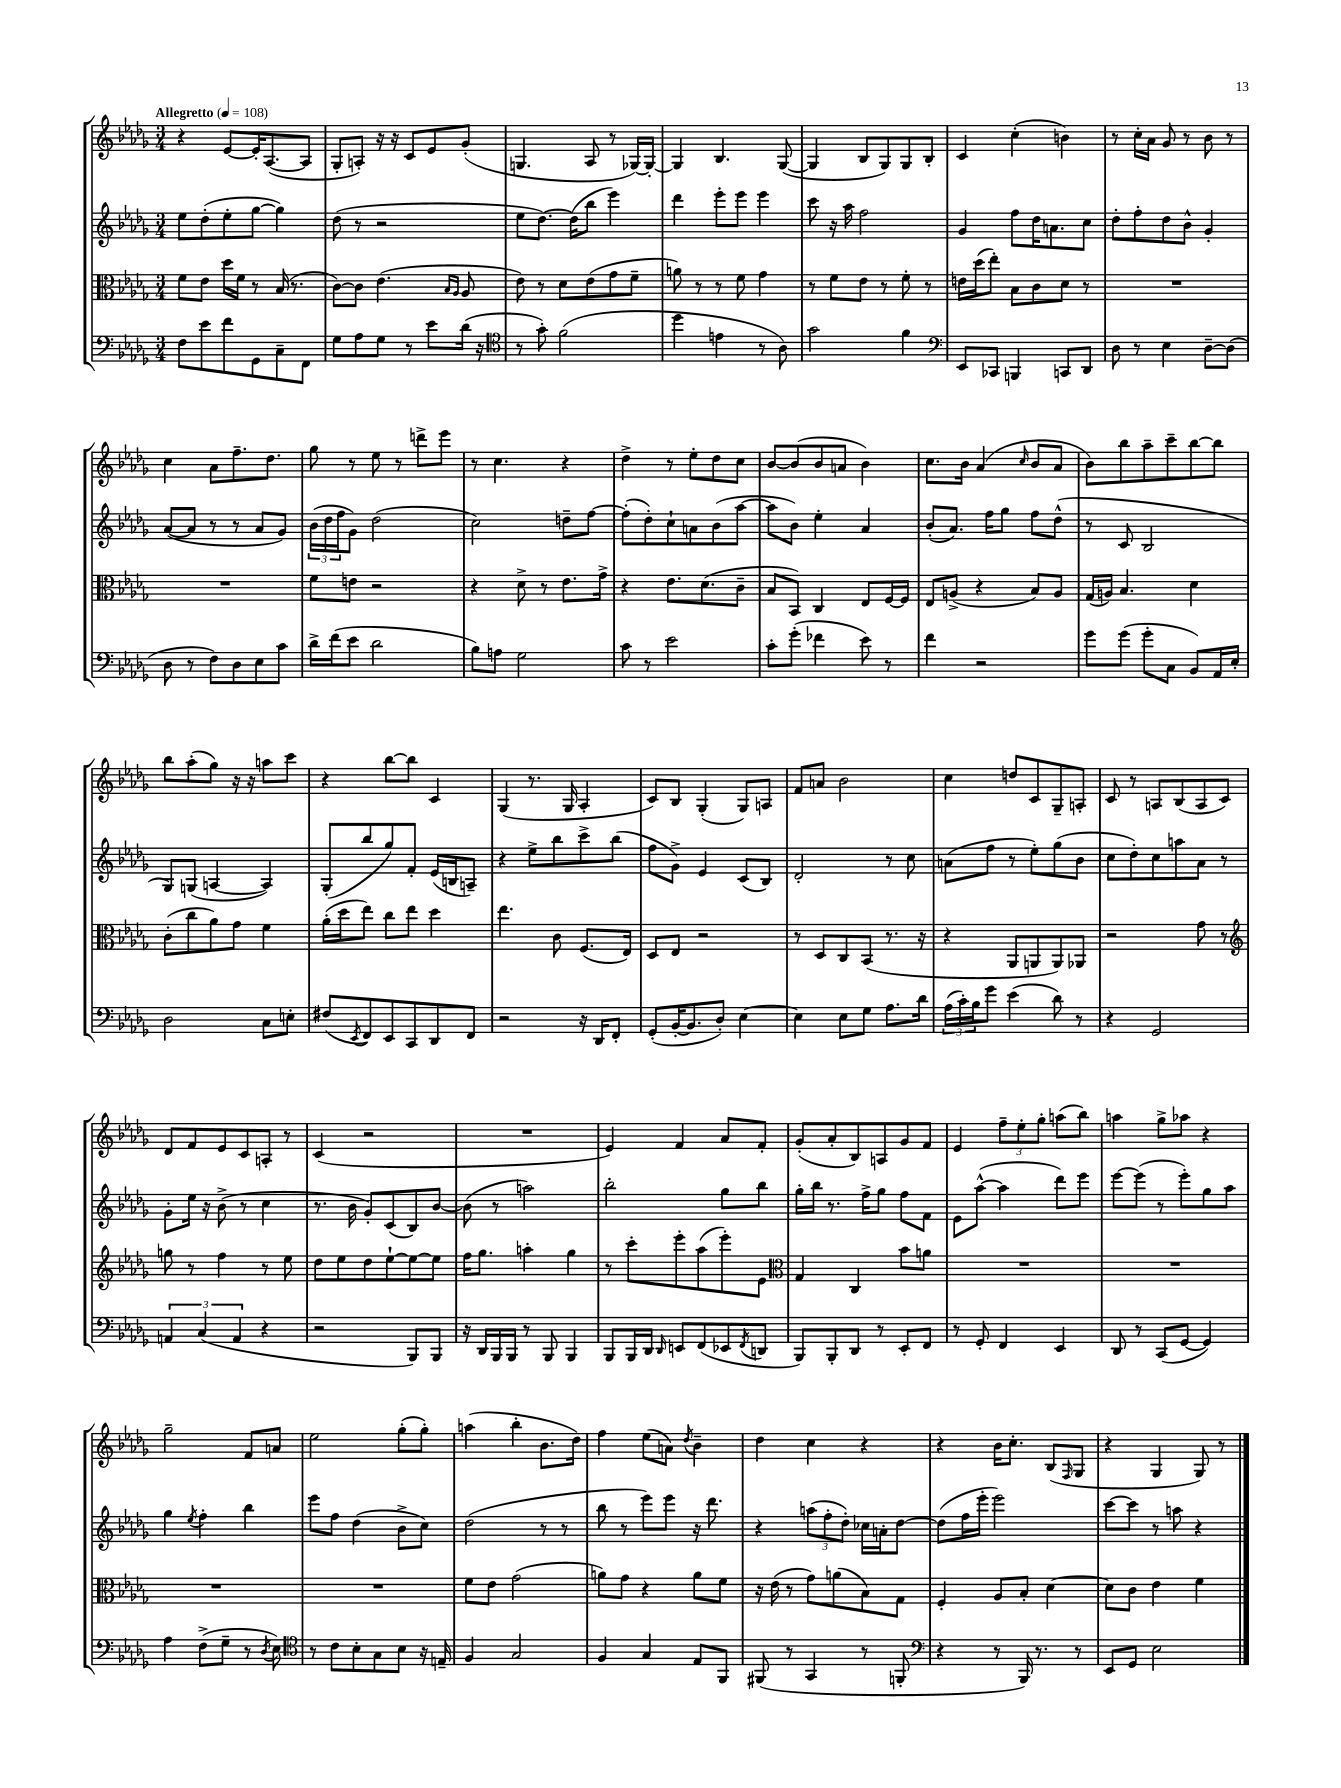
<<
\new StaffGroup <<
\new Staff = "s0" {
    \clef treble \key des \major \numericTimeSignature \time 3/4 \tempo "Allegretto" 4 = 108
    r4 ees'8~ ees'16-. aes8.~( aes8 |
    ges8-. a8-.) r16 r16 c'8 ees'8 ges'8-.( |
    g4. aes8 r8 ges16~) ges16~-. |
    ges4 bes4. ges8~( |
    ges4 bes8 ges8) ges8 bes8-. |
    c'4 c''4-.( b'4) |
    r8 c''16-. aes'16 ges'8 r8 bes'8 r8 |
    c''4 aes'8 f''8.-- des''8. |
    ges''8 r8 ees''8 r8 d'''8-> ees'''8 |
    r8 c''4. r4 |
    des''4-> r8 ees''8-. des''8 c''8 |
    bes'8~ bes'8( bes'8 a'8 bes'4) |
    c''8. bes'16 aes'4( \grace { c''16 } bes'8 aes'8 |
    bes'8) bes''8 aes''8-- c'''8-- bes''8~ bes''8 |
    bes''8 aes''8-.( ges''8) r16 r16 a''8 c'''8 |
    r4 bes''8~ bes''8 c'4 |
    ges4( r8. ges16 aes4-. |
    c'8) bes8 ges4-.( ges8) a8 |
    f'8 a'8 bes'2 |
    c''4 d''8 c'8 ges8-- a8-. |
    c'8 r8 a8 bes8( a8 c'8) |
    des'8 f'8 ees'8 c'8 a8-. r8 |
    c'4( r2 |
    R2. |
    ees'4) f'4 aes'8 f'8-. |
    ges'8-.( aes'8-. bes8) a8 ges'8 f'8 |
    ees'4 \tuplet 3/2 { f''8-- ees''8-. ges''8-. } a''8( bes''8) |
    a''4 ges''8-> aes''8 r4 |
    ges''2-- f'8 a'8 |
    ees''2 ges''8-.( ges''8-.) |
    a''4( bes''4-. bes'8. des''16) |
    f''4 ees''8( a'8) \acciaccatura { des''8 } bes'4-- |
    des''4 c''4 r4 |
    r4 bes'16 c''8.-. bes8( \grace { f16 } ges8 |
    r4 ges4 ges8) r8 \bar "|." |
}
\new Staff = "s1" {
    \clef treble \key des \major \numericTimeSignature \time 3/4
    ees''8 des''8-.( ees''8-. ges''8~ ges''4) |
    des''8( r8 r2 |
    ees''8 des''8.~) des''16( bes''8 ees'''4) |
    des'''4 ees'''8-. ees'''8 ees'''4 |
    c'''8 r16 aes''16 f''2 |
    ges'4 f''8 des''16 a'8. c''8 |
    des''8-. f''8-. des''8 bes'8-^ ges'4-. |
    aes'8~( aes'8 r8 r8 aes'8 ges'8) |
    \tuplet 3/2 { bes'16( des''16 f''16 } ges'8) des''2( |
    c''2) d''8-- f''8~ |
    f''8-.( des''8-.) c''8-! a'8 bes'8( aes''8~ |
    aes''8 bes'8) ees''4-. aes'4 |
    bes'8-.( aes'8.) f''16 ges''8 f''8 des''8-^( |
    r8 c'8 bes2 |
    ges8) g8( a4~ a4) |
    ges8-.( bes''8 ges''8) f'8-. ees'16( b16 a8--) |
    r4 ees''8-> bes''8 c'''8-> bes''8( |
    f''8 ges'8->) ees'4 c'8( bes8) |
    des'2-. r8 c''8 |
    a'8( f''8 r8 ees''8-.) ges''8( bes'8 |
    c''8 des''8-.) c''8 a''8 aes'8 r8 |
    ges'8-. ees''16 r16 bes'8->( r8 c''4 |
    r8. bes'16 ges'8-.) c'8( bes8) bes'8~ |
    bes'8( r8 a''2) |
    bes''2-. ges''8 bes''8 |
    ges''16-. bes''16 r8. f''16-> ges''8 f''8 f'8 |
    ees'8 aes''8~-^( aes''4 des'''8) ees'''8 |
    ees'''8~ ees'''8( r8 ees'''8-.) ges''8 aes''8 |
    ges''4 \acciaccatura { ees''8 } f''4-. bes''4 |
    ees'''8 f''8 des''4( bes'8-> c''8) |
    des''2( r8 r8 |
    bes''8 r8 ees'''8) ees'''8 r16 des'''8. |
    r4 \tuplet 3/2 { a''8( f''8-. des''8-.) } ces''16 a'16-. des''8~ |
    des''8( f''16 ees'''16-. ees'''2) |
    c'''8~ c'''8 r8 a''8 r4 \bar "|." |
}
\new Staff = "s2" {
    \clef alto \key des \major \numericTimeSignature \time 3/4
    f'8 ees'8 des''16 f'16 r8 bes16( r8. |
    c'8~) c'8 ees'4.( \grace { bes16 aes16 } aes8 |
    ees'8) r8 des'8 ees'8( ges'8 f'8-- |
    a'8) r8 r8 f'8 ges'4 |
    r8 f'8 ees'8 r8 f'8-. r8 |
    e'16 des''16( ees''8-.) bes8 c'8 des'8 r8 |
    R2. |
    R2. |
    f'8 e'8 r2 |
    r4 des'8-> r8 ees'8. ges'16-> |
    r4 ees'8. des'8.( c'8-- |
    bes8 bes,8) c4 ees8 f16~ f16 |
    ees8 a8->( r4 bes8) a8 |
    ges16( a16) bes4. des'4 |
    c'8-.( c''8 aes'8) ges'8 f'4 |
    aes'16-.( des''16 ees''8) c''8 ees''8 des''4 |
    ees''4. c'8 f8.( ees16) |
    des8 ees8 r2 |
    r8 des8 c8 bes,8( r8. r16 |
    r4 aes,8 a,8 a,8) aes,8 |
    r2 ges'8 r8 |
    \clef treble g''8 r8 f''4 r8 ees''8 |
    des''8 ees''8 des''8 ees''8~-! ees''8~ ees''8 |
    f''16 ges''8. a''4-. ges''4 |
    r8 c'''8-. ees'''8-. aes''8( ees'''8-.) ees'8 |
    \clef alto ges4 c4 bes'8 a'8 |
    R2. |
    R2. |
    R2. |
    R2. |
    f'8 ees'8 ges'2( |
    a'8) ges'8 r4 a'8 f'8 |
    r16 ees'16( r8 ges'8) a'8( bes8) ges8 |
    f4-. aes8 bes8-. des'4~ |
    des'8 c'8 ees'4 f'4 \bar "|." |
}
\new Staff = "s3" {
    \clef bass \key des \major \numericTimeSignature \time 3/4
    f8 ees'8 f'8 ges,8 c8-- f,8 |
    ges8 aes8 ges8 r8 ees'8 des'16( r16 |
    \clef tenor r8 ges'8-.) f'2( |
    des''4 e'4 r8 aes8) |
    ges'2 f'4 |
    \clef bass ees,8 ces,8 b,,4 c,8 des,8 |
    des8 r8 ees4 des8~-- des8( |
    des8 r8 f8) des8 ees8 c'8 |
    des'16-> f'16( ees'8 des'2 |
    bes8) a8 ges2 |
    c'8 r8 ees'2 |
    c'8-. ges'8-.( fes'4 ees'8) r8 |
    f'4 r2 |
    ges'8 ges'8( ges'8-. c8 bes,8) aes,16 ees16-. |
    des2 c8 e8-. |
    fis8( \acciaccatura { ees,8 } f,8) ees,8 c,8 des,8 f,8 |
    r2 r16 des,16 f,8-. |
    ges,8-.( bes,16~-. bes,8. des8-.) ees4~ |
    ees4 ees8 ges8 aes8. des'16 |
    \tuplet 3/2 { aes16( c'16-.) bes16 } ges'8 ees'4( des'8) r8 |
    r4 ges,2 |
    \tuplet 3/2 { a,4 c4( a,4 } r4 |
    r2 bes,,8) bes,,8 |
    r16 des,16 bes,,16 bes,,16 r8 bes,,8 bes,,4 |
    bes,,8 bes,,16 des,16 \grace { des,16 } e,8 f,8( ees,8 \acciaccatura { f,8 } d,8 |
    bes,,8) bes,,8-. des,8 r8 ees,8-. f,8 |
    r8 ges,8-. f,4 ees,4 |
    des,8 r8 c,8( ges,8~ ges,4) |
    aes4 f8->( ges8-- r8 \acciaccatura { des8 } ees8) |
    \clef tenor r8 c'8 bes8-. ges8 bes8 r16 e16-- |
    f4 ges2 |
    f4 ges4 ees8 f,8 |
    fis,8( r8 ges,4 r8 f,8-. |
    \clef bass r4 r8 bes,,16) r8. r8 |
    ees,8 ges,8 ees2 \bar "|." |
}
>>
>>
\layout { \context { \Score \remove "Bar_number_engraver" } }
